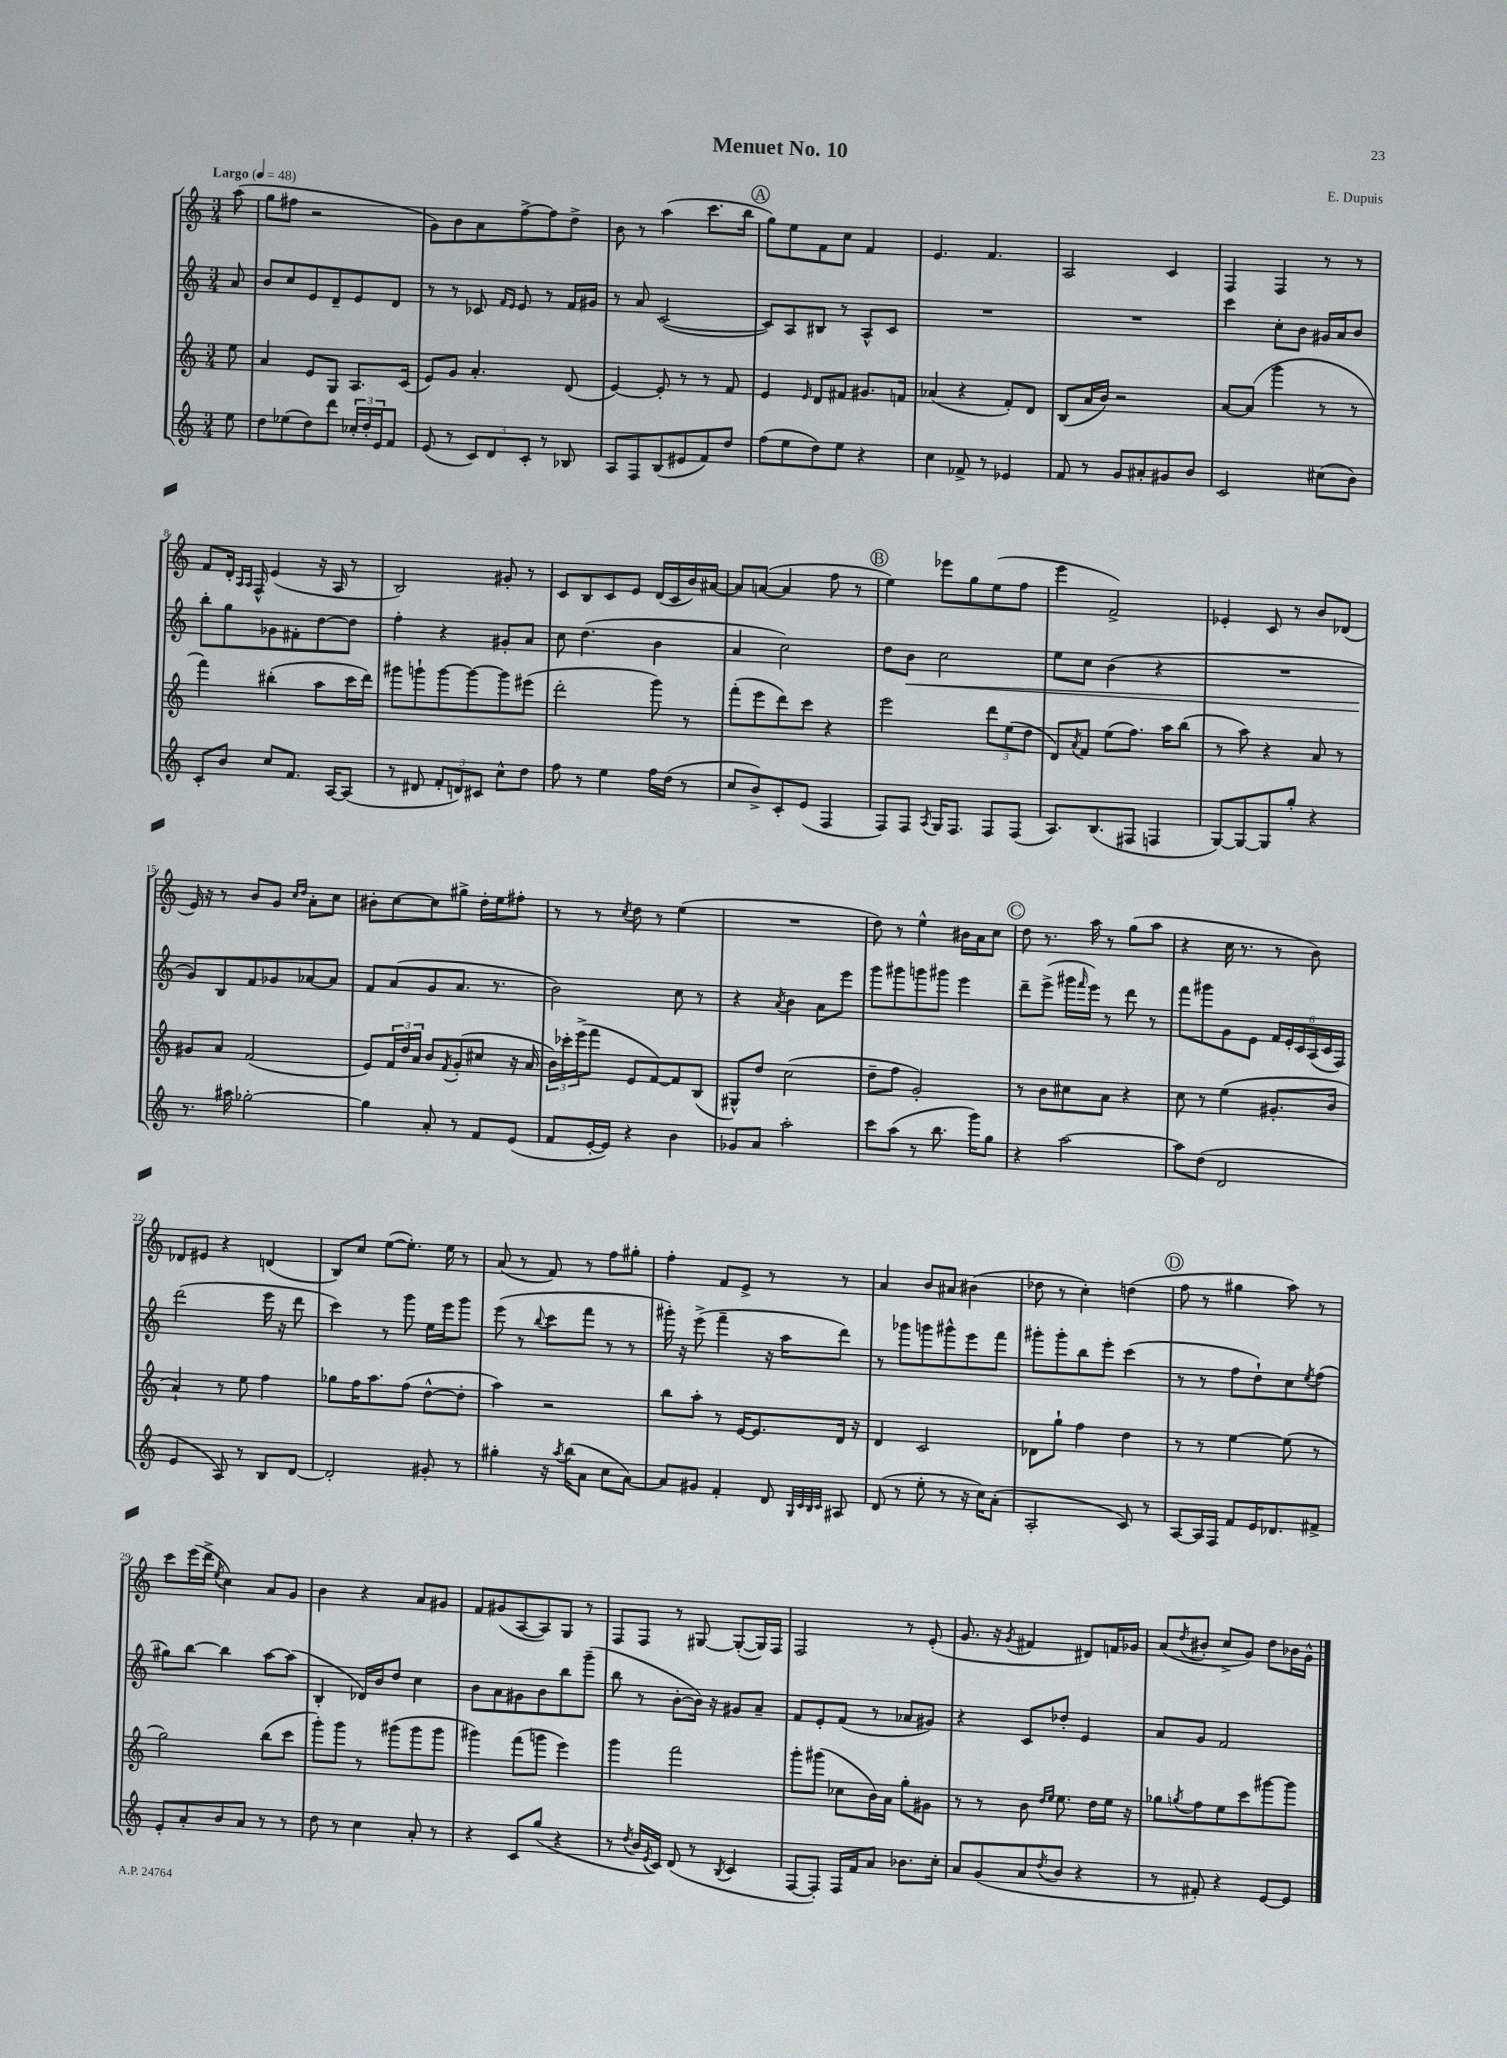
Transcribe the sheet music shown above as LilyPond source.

\header { title = "Menuet No. 10" composer = "E. Dupuis" }
<<
\new StaffGroup <<
\new Staff = "s0" {
    \clef treble \key c \major \numericTimeSignature \time 3/4 \partial 8 \tempo "Largo" 4 = 48
    a''8( |
    g''8 fis''8 r2 |
    g'8) b'8 a'8 f''8~-> f''8 d''8-> |
    b'8 r8 a''4( c'''8. b''16 |
    \mark \markup { \circle "A" } g''8) e''8 f'8 c''8 f'4 |
    e'4. f'4. |
    a2 c'4 |
    f4 f4 r8 r8 |
    f'8 d'16-. \grace { a16 a16 } f16-^ e'4( r16 a16 r8 |
    b2) gis'8-. r8 |
    c'8 b8 c'8 e'8 d'16( c'16 b'16) ais'16~ |
    ais'8 a'8~( a'4 f''8 r8 |
    \mark \markup { \circle "B" } e''4) ees'''8 g''8 e''8( f''8 |
    e'''4 f'2->) |
    ees'4-. c'8 r8 b'8 des'8( |
    e'16) r16 r8 b'8 g'8 \grace { c''16 d''16 } a'8-. c''8 |
    bis'8-. c''8~ c''8 gis''8-> d''16-. e''16 fis''8-. |
    r8 r8 \acciaccatura { c''8 } d''8 r8 e''4( |
    R2. |
    d''8) r8 e''4-^ bis'16 a'16 c''8 |
    \mark \markup { \circle "C" } d''8 r8. a''16 r8 g''8( a''8 |
    r4 c''16 r8. r8 b'8) |
    des'8 eis'8 r4 d'4( |
    b8) c''8 e''8~( e''8.-.) e''16 r8 |
    a'8( r8 f'8) r8 f''8 gis''8-. |
    f''4-. f'8 e'8-> r8 r8 |
    a'4 b'8 ais'8 bis'4( |
    des''8 r8 c''4-.) d''4( |
    \mark \markup { \circle "D" } f''8 r8 gis''4 a''8) r8 |
    c'''8 e'''16( d'''16-> \acciaccatura { e''8 } c''4) a'8 g'8 |
    b'4 r4 a'8 gis'8 |
    f'8 gis'8( a8~ a8) g8 r8 |
    f8 f8 r8 gis8~ gis8~-.( gis16) f16 |
    f2 r8 e'8-.( |
    g'8. r16 \acciaccatura { g'8 } fis'4 dis'8) f'16 ges'16 |
    a'8( \acciaccatura { d''8 } bis'8-. c''8-> g'8) d''8 bes'16 g'16-^ \bar "|." |
}
\new Staff = "s1" {
    \clef treble \key c \major \numericTimeSignature \time 3/4 \partial 8
    a'8 |
    b'8 c''8 e'8 d'8-- e'8 d'8 |
    r8 r8 ces'8 \grace { f'16 e'16 } e'8 r8 f'16 gis'16 |
    r8 a'8 c'2~( |
    \mark \markup { \circle "A" } c'8) a8 bis8 r8 a8-^ c'8 |
    R2. |
    R2. |
    c'''4 c''8-. b'8 gis'16 a'16 b'8 |
    b''8-. g''8 ges'8 fis'8-. d''8~ d''8 |
    f''4-. r4 gis'8-. a'8 |
    c''8 d''4.( b'4 |
    a'4 c''2) |
    \mark \markup { \circle "B" } d''8 b'8\< c''2 |
    e''8 c''8 b'4( r4 |
    R2. |
    g'8\!) b8 f'8 ges'8 aes'8~ aes'8 |
    f'8 a'8( g'8 a'8. r8. |
    b'2) c''8 r8 |
    r4 \acciaccatura { a'8 } b'4 a'8 e'''8 |
    g'''8 gis'''8 g'''8 gis'''8 e'''4 |
    \mark \markup { \circle "C" } d'''8-- e'''8->( gis'''16 \grace { f'''16 } e'''16) r8 d'''8 r8 |
    f'''8 gis'''8 g'8 e'8 \tuplet 6/4 { f'16 e'16-. c'16 a16( c'16 f16) } |
    d'''2( e'''16 r16 d'''8 |
    c'''4) r8 g'''8 e''16 e'''16 g'''8 |
    e'''8( r8 \appoggiatura { b''8 } c'''8 f'''8 r8 r8 |
    gis'''16-.) r16 e'''8->( f'''4-- r16 a''16 d'''8) |
    r8 ges'''8 g'''8 gis'''8-^ e'''8 f'''8 |
    gis'''8-. gis'''8-. b''8 e'''8-. c'''4( |
    \mark \markup { \circle "D" } r8 r8 f''8 d''8-!) c''8 \acciaccatura { e''8 } f''8( |
    gis''8) b''8~ b''4 a''8~ a''8( |
    b4-. des'16) b'16 d''8 c''4 |
    b'8 a'8 gis'8 b'8 b''8 g'''8--( |
    b''8 r8 b'8~-. b'16) r16 gis'8 a'8-- |
    f'8 e'8-. f'8( r8 aes'8 gis'8) |
    r4 c'8 des''8-. e'4 |
    a'8 g'8 f'2 \bar "|." |
}
\new Staff = "s2" {
    \clef treble \key c \major \numericTimeSignature \time 3/4 \partial 8
    e''8 |
    a'4 e'8 g8 a8. c'16( |
    e'8) g'8 a'4.-. d'8( |
    e'4~) e'8-. r8 r8 f'8 |
    \mark \markup { \circle "A" } e'4 \grace { e'16 } d'8 fis'8 gis'8. f'16 |
    aes'4( r4 f'8-.) d'8 |
    b8( a'16 b'16) r2 |
    a'8~ a'8( g'''4 r8 r8 |
    f'''4) bis''4-.( a''8 c'''16 d'''16) |
    gis'''8 g'''8-! g'''8~ g'''8~ g'''8 eis'''8( |
    d'''2-. g'''8) r8 |
    f'''8-.( e'''8 d'''8) c'''8 r4 |
    \mark \markup { \circle "B" } e'''2 \tuplet 3/2 { d'''8 e''8( d''8 } |
    d'8) \acciaccatura { a'8 } f'8 e''8( f''8.) a''16 b''8( |
    r8 a''8) r4 a'8 r8 |
    gis'8 a'8 f'2( |
    e'8) \tuplet 3/2 { f'16 d''16 a'16 } b'8 \acciaccatura { f'8 } g'8-.( cis''8 r16 a'16 |
    \tuplet 3/2 { b'16) ces'''16-. e'''16->( } f'''8 e'8 f'8~) f'8 b8( |
    gis8-^) d''8 c''2( |
    d''8-- f''8 g'2-.) |
    \mark \markup { \circle "C" } r8 b'8 cis''8 a'8 r4 |
    c''8 r8 e''4( gis'8.-. b'16 |
    a'4-!) r8 e''8 f''4 |
    ges''8 f''16 a''8. f''8( d''8~-^ d''8-. |
    a''4) r2 |
    b''8 a''8-. r8 e'16~ e'8. d'16 r16 |
    d'4 c'2 |
    des'8 g''8-! f''4 d''4 |
    \mark \markup { \circle "D" } r8 r8 e''4~ e''8( r8 |
    g''2) b''8( c'''8 |
    g'''8-.) g'''8 r8 gis'''8( gis'''8 gis'''8 |
    gis'''4) f'''8( g'''8 e'''4) |
    g'''4 f'''2 |
    g'''8-. gis'''8( ces''8 b'16) a'16 g''8-. gis'8 |
    r8 r8 b'8 \grace { d''16 e''16 } e''8. d''16 e''16 r16 |
    ges''8 \acciaccatura { g''8 } f''8 e''8 c'''8 gis'''8~ gis'''8 \bar "|." |
}
\new Staff = "s3" {
    \clef treble \key c \major \numericTimeSignature \time 3/4 \partial 8
    e''8 |
    d''8 ees''8( d''8) d'''8 \tuplet 3/2 { ces''16-. d''16-. e'16 } f'8 |
    e'8( r8 \tuplet 3/2 { c'8) d'8 c'8-. } r8 bes8 |
    a8 f8 b8( eis'8 f'8) d''8 |
    \mark \markup { \circle "A" } f''8( e''8 d''8) e''8 r4 |
    c''4 fes'8-> r8 ees'4 |
    f'8 r8 g'8 ais'8-. gis'8 b'8 |
    c'2 cis''8( b'8) |
    c'8-. b'8 c''8 f'8. a16~ a8( |
    r8 dis'8 \tuplet 3/2 { f'8-. d'8) cis'8 } c''8-^ d''8 |
    f''8 r8 e''4 f''16 d''16( r8 |
    c''8 b'8->) c'8-. e'8( f4 |
    \mark \markup { \circle "B" } f8) f8 \acciaccatura { a8 } g16 f8. f8 f8( |
    a8.) b8.( fis8 f4 |
    g8~) g8~ g8 g''8-. r4 |
    r8. ais''16 ges''2~-. |
    ges''4 a'8-. r8 f'8 e'8( |
    f'8 e'16~-. e'16) r4 b'4 |
    ges'8 a'8 a''2-. |
    c'''8 a''8( r8 b''8. g'''16) g''8 |
    \mark \markup { \circle "C" } r4 a''2~ |
    a''8 d''8( d'2 |
    e'4 a8) r8 b8 d'8~ |
    d'2-. gis'8-. r8 |
    gis''4-. r16 \acciaccatura { a''8 } b''16( a'8 c''8 a'8~) |
    a'8 gis'8 f'4-. d'8 \grace { g32 c'32 b32 c'32 } ais8 |
    d'8( r8 e''8-. r8 r16 c''16) a'8-.( |
    a2-. c'8) r8 |
    \mark \markup { \circle "D" } a8~ a16 f16 f'8 e'16 des'8. fis'8-> |
    e'8-. a'8-. b'8 a'8 r8 r8 |
    d''8 r8 c''4 a'8-. r8 |
    r4 c'8 g''8( r4 |
    r8 \acciaccatura { d''8 } b'16 \acciaccatura { e'8 } c'16) d'8( r8 \acciaccatura { b8 } c'4 |
    f8~ f8-.) f16 f'16 a'8 bes'8. c''16-. |
    a'8 g'8( a'8 \acciaccatura { d''8 } b'8 r4 |
    r8 fis'8-.) r4 e'8~ e'8 \bar "|." |
}
>>
>>
